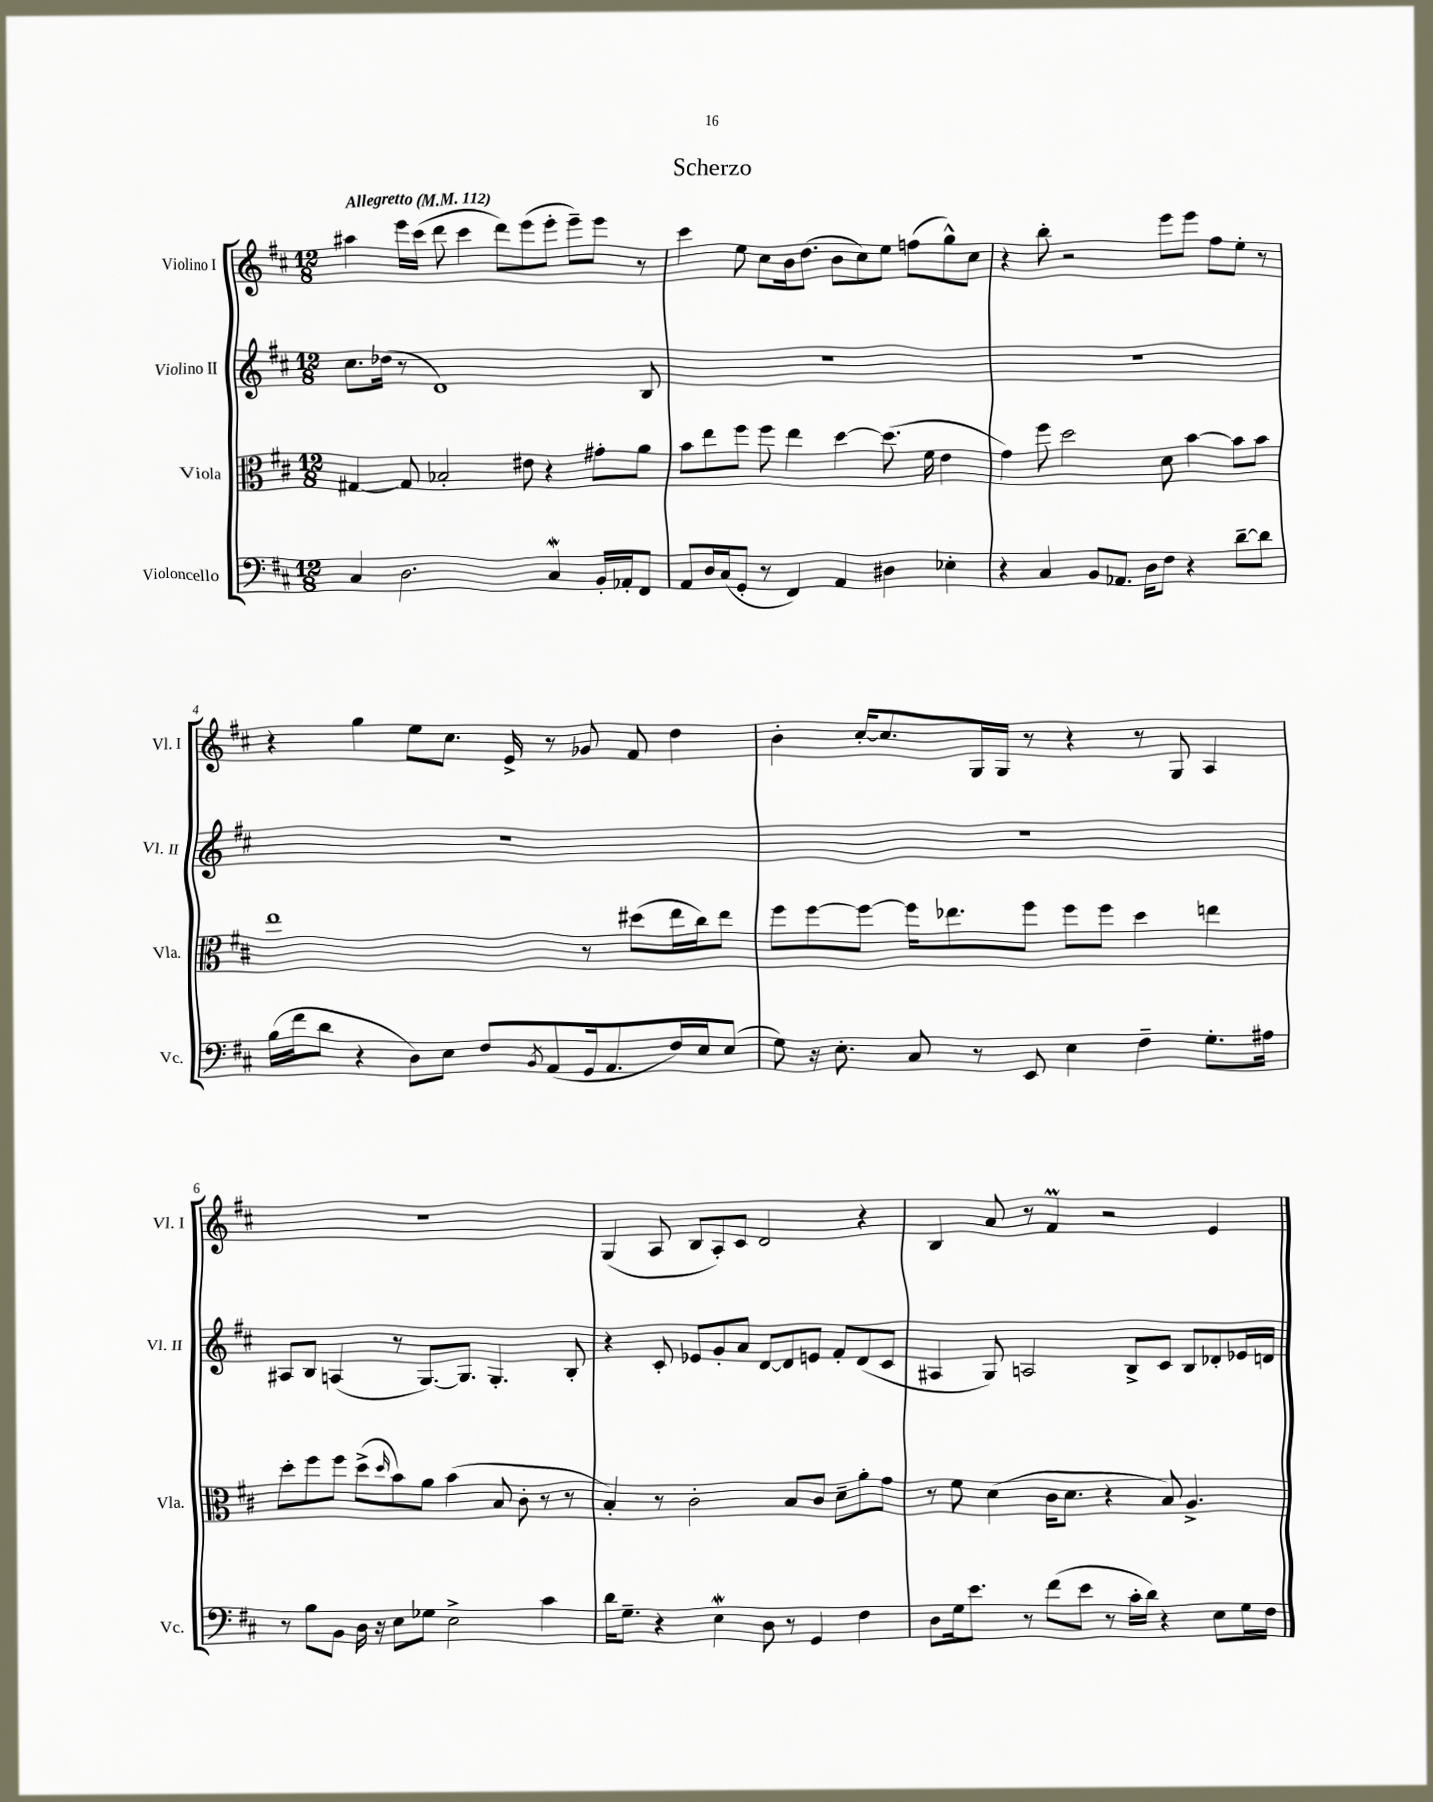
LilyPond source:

\header { title = "Scherzo" }
<<
\new StaffGroup <<
\new Staff = "s0" \with { instrumentName = "Violino I" shortInstrumentName = "Vl. I" } {
    \clef treble \key d \major \numericTimeSignature \time 12/8 \tempo "Allegretto" 4 = 112
    ais''4 e'''16 cis'''16( d'''8 cis'''4 d'''8) e'''8( e'''8-. e'''8--) e'''8 r8 |
    cis'''4 e''8 cis''8 b'16 d''8.( b'8 cis''8) e''8 f''8( g''8-^) cis''8 |
    r4 b''8-. r2 e'''8 e'''8 fis''8 e''8-. r8 |
    r4 g''4 e''8 cis''8. e'16-> r8 ges'8 fis'8 d''4 |
    b'4-. cis''16~-. cis''8. g16 g16 r8 r4 r8 g8 a4 |
    R1. |
    g4( a8 b8 a8-.) cis'8 d'2 r4 |
    b4 a'8 r8 fis'4\prall r2 e'4 \bar "|." |
}
\new Staff = "s1" \with { instrumentName = "Violino II" shortInstrumentName = "Vl. II" } {
    \clef treble \key d \major \numericTimeSignature \time 12/8
    cis''8. des''16( r8 d'1) b8 |
    R1. |
    R1. |
    R1. |
    R1. |
    ais8 b8 a4( r8 g8.~) g8. g4.-. b8-. |
    r4 cis'8-. ees'8 g'8-. a'8 d'8~ d'8 e'8 fis'8-. d'8( cis'8 |
    ais4 g8) a2 b8-> cis'8 b8 des'8-. ees'16 d'16 \bar "|." |
}
\new Staff = "s2" \with { instrumentName = "Viola" shortInstrumentName = "Vla." } {
    \clef alto \key d \major \numericTimeSignature \time 12/8
    gis4~ gis8 bes2-. eis'8 r4 gis'8-. a'8 |
    b'8 e''8 fis''8 fis''8 e''4 d''4~ d''8.( fis'16 e'4 |
    g'4) fis''8 d''2 d'8 b'4~ b'8 b'8 |
    e''1 r8 dis''8( e''16 cis''16) e''8 |
    fis''8 fis''8~ fis''8~ fis''16 ees''8. fis''8 fis''8 fis''8 d''4 e''4 |
    d''8-. fis''8 fis''8 d''8->( \grace { d''16 } b'8) a'8 b'4( b8 cis'8-. r8 r8 |
    b4-.) r8 cis'2-. b8 cis'8 d'8-- a'8-. g'8 |
    r8 fis'8 d'4( cis'16 d'8. r4 b8) a4.-> \bar "|." |
}
\new Staff = "s3" \with { instrumentName = "Violoncello" shortInstrumentName = "Vc." } {
    \clef bass \key d \major \numericTimeSignature \time 12/8
    cis4 d2. cis4\mordent b,16-. aes,16-. fis,8 |
    a,8 d16 cis16( g,8-. r8 fis,4) a,4 dis4 ees4-. |
    r4 cis4 b,8 aes,8. d16 fis8 r4 d'8~-- d'8 |
    b16( fis'16 d'8 r4 d8) e8 fis8 \acciaccatura { b,8 } a,8( g,16 a,8. fis16) e16 e8( |
    g8) r16 e8.-. cis8 r8 e,8 e4 fis4-- g8.-. ais16 |
    r8 b8 b,8 d16 r16 e8 ges8 e2-> cis'4 |
    d'16 g8.-- r4 e4\mordent d8 r8 g,4 fis4 |
    d8 g16 e'8. r8 fis'8( e'8 r8 cis'16-. d'16) r4 e8 g16 fis16 \bar "|." |
}
>>
>>
